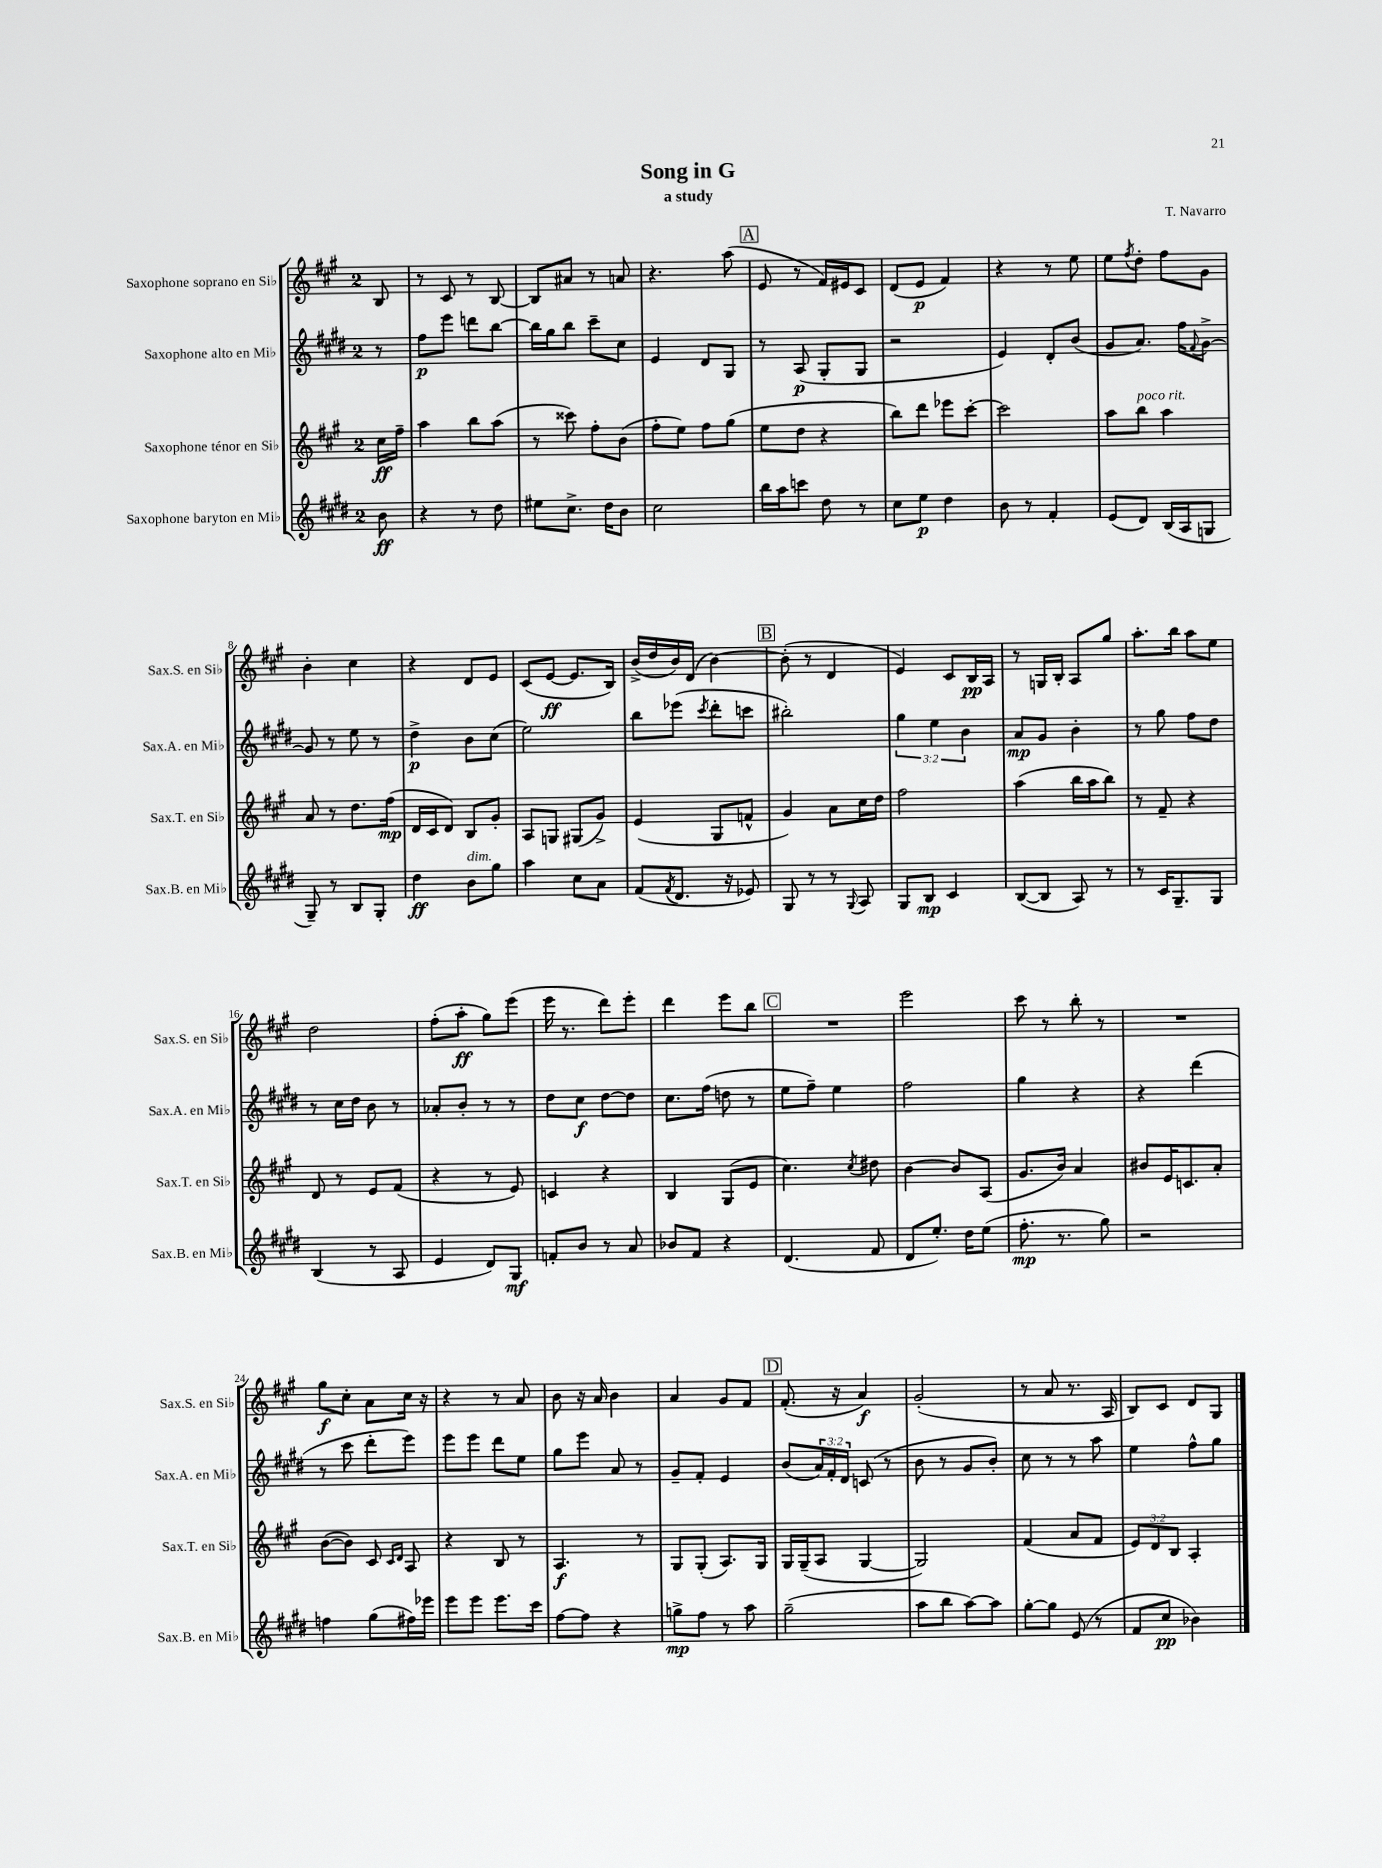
\header { title = "Song in G" composer = "T. Navarro" subtitle = "a study" }
<<
\new StaffGroup <<
\new Staff = "s0" \with { instrumentName = "Saxophone soprano en Sib" shortInstrumentName = "Sax.S. en Sib" } {
    \clef treble \key a \major \once \override Staff.TimeSignature.style = #'single-digit \time 2/4 \partial 8
    b8 |
    r8 cis'8 r8 b8~ |
    b8 ais'8 r8 a'8 |
    r4. a''8( |
    \mark \markup { \box "A" } e'8 r8 fis'16) eis'16 cis'8 |
    d'8( e'8\p fis'4) |
    r4 r8 e''8 |
    e''8 \acciaccatura { fis''8 } d''8-. fis''8 gis'8 |
    b'4-. cis''4 |
    r4 d'8 e'8 |
    cis'8( e'8~\ff e'8. b16) |
    b'16->( d''16 b'16) d'16( b'4~) |
    \mark \markup { \box "B" } b'8-.( r8 d'4 |
    e'4) cis'8 b16\pp a16 |
    r8 g16 b16-. a8 gis''8 |
    a''8.-. b''16 a''8 e''8 |
    d''2 |
    fis''8-.( a''8-.\ff gis''8) e'''8( |
    e'''16 r8. d'''8) e'''8-. |
    d'''4 e'''8 b''8 |
    \mark \markup { \box "C" } R2 |
    e'''2 |
    cis'''8 r8 b''8-. r8 |
    R2 |
    gis''8\f cis''8-. a'8 cis''16 r16 |
    r4 r8 a'8 |
    b'8 r16 a'16 b'4 |
    a'4 gis'8 fis'8 |
    \mark \markup { \box "D" } fis'8.-.( r16 a'4\f) |
    gis'2-.( |
    r8 a'8 r8. a16 |
    b8) cis'8 d'8 gis8 \bar "|." |
}
\new Staff = "s1" \with { instrumentName = "Saxophone alto en Mib" shortInstrumentName = "Sax.A. en Mib" } {
    \clef treble \key e \major \once \override Staff.TimeSignature.style = #'single-digit \time 2/4 \override Staff.TupletNumber.text = #tuplet-number::calc-fraction-text \partial 8
    r8 |
    fis''8\p e'''8 d'''8 b''8~ |
    b''16 gis''16 b''8 cis'''8-- cis''8 |
    e'4 dis'8 gis8 |
    \mark \markup { \box "A" } r8 a8\p( gis8-. gis8 |
    r2 |
    e'4) dis'8-. b'8( |
    gis'8 a'8.) fis''16 \appoggiatura { fis'8 } gis'8~-> |
    gis'8 r8 e''8 r8 |
    dis''4->\p b'8 cis''8( |
    e''2) |
    b''8 ees'''8( \acciaccatura { cis'''8 } dis'''8-. c'''8 |
    \mark \markup { \box "B" } bis''2-.) |
    \tuplet 3/2 { gis''4 e''4 b'4 } |
    a'8\mp gis'8 b'4-. |
    r8 gis''8 fis''8 dis''8 |
    r8 cis''16 dis''16 b'8 r8 |
    aes'8-. b'8-. r8 r8 |
    dis''8 cis''8\f dis''8~ dis''8 |
    cis''8. fis''16( d''8 r8 |
    \mark \markup { \box "C" } e''8 fis''8--) e''4 |
    fis''2 |
    gis''4 r4 |
    r4 dis'''4( |
    r8 cis'''8 dis'''8-. e'''8) |
    e'''8 e'''8 dis'''8 e''8 |
    gis''8 e'''8 a'8 r8 |
    gis'8-- fis'8-. e'4 |
    \mark \markup { \box "D" } b'8( \tuplet 3/2 { a'16) fis'16-. dis'16 } c'8( r8 |
    b'8 r8 gis'8 b'8-.) |
    cis''8 r8 r8 a''8 |
    e''4 fis''8-^ gis''8 \bar "|." |
}
\new Staff = "s2" \with { instrumentName = "Saxophone ténor en Sib" shortInstrumentName = "Sax.T. en Sib" } {
    \clef treble \key a \major \once \override Staff.TimeSignature.style = #'single-digit \time 2/4 \override Staff.TupletNumber.text = #tuplet-number::calc-fraction-text \partial 8
    cis''16\ff fis''16-- |
    a''4 b''8 a''8( |
    r8 cisis'''8) fis''8-. b'8( |
    fis''8-. e''8) fis''8 gis''8( |
    \mark \markup { \box "A" } e''8 d''8 r4 |
    b''8) d'''8 ees'''8 cis'''8~-. |
    cis'''2 |
    a''8 b''8^\markup { \italic "poco rit." } a''4 |
    a'8 r8 d''8. fis''16\mp( |
    d'16 cis'16 d'8) b8 gis'8-. |
    a8 g8 gis8( gis'8->) |
    e'4( gis8 f'8-^ |
    \mark \markup { \box "B" } gis'4) a'8 cis''16 d''16 |
    fis''2 |
    a''4( b''16 a''16 b''8) |
    r8 fis'8-- r4 |
    d'8 r8 e'8 fis'8( |
    r4 r8 e'8) |
    c'4 r4 |
    b4 gis8( e'8 |
    \mark \markup { \box "C" } cis''4.) \acciaccatura { cis''8 } dis''8 |
    b'4~ b'8 a8( |
    gis'8. b'16) a'4 |
    bis'8 e'16 c'8. a'8-. |
    b'8~( b'8) cis'8 \grace { cis'16 d'16 } a8 |
    r4 b8 r8 |
    a4.\f r8 |
    gis8 gis8-.( a8.) gis16 |
    \mark \markup { \box "D" } gis16 gis16--( a8 gis4~ |
    gis2) |
    fis'4( a'8 fis'8 |
    \tuplet 3/2 { e'8) d'8 b8 } a4-. \bar "|." |
}
\new Staff = "s3" \with { instrumentName = "Saxophone baryton en Mib" shortInstrumentName = "Sax.B. en Mib" } {
    \clef treble \key e \major \once \override Staff.TimeSignature.style = #'single-digit \time 2/4 \partial 8
    b'8\ff |
    r4 r8 dis''8 |
    eis''8 cis''8.-> dis''16 b'8 |
    cis''2 |
    \mark \markup { \box "A" } b''16 a''16 c'''8 dis''8 r8 |
    cis''8 e''8\p dis''4 |
    b'8 r8 fis'4-. |
    e'8( dis'8) b16( a16 g8 |
    gis8--) r8 b8 gis8-. |
    dis''4\ff b'8^\markup { \italic "dim." } gis''8 |
    a''4 cis''8 a'8 |
    fis'8( \acciaccatura { fis'8 } dis'8. r16 ees'8) |
    \mark \markup { \box "B" } gis8 r8 r8 \appoggiatura { gis8 } a8 |
    gis8 b8\mp cis'4 |
    b8~( b8 a8) r8 |
    r8 cis'16 gis8.-- gis8 |
    b4( r8 a8 |
    e'4 dis'8) gis8\mf |
    f'8-. b'8 r8 a'8 |
    bes'8 fis'8 r4 |
    \mark \markup { \box "C" } dis'4.( fis'8 |
    dis'8 e''8.-.) dis''16 e''8( |
    fis''8.-.\mp r8. gis''8) |
    r2 |
    f''4 gis''8( fis''16) ees'''16 |
    e'''8 e'''8 e'''8. cis'''16 |
    fis''8~ fis''8 r4 |
    g''8->\mp fis''8 r8 a''8 |
    \mark \markup { \box "D" } gis''2--( |
    a''8 b''8 a''8~) a''8 |
    gis''8~-. gis''8 e'8( r8 |
    fis'8 cis''8\pp bes'4) \bar "|." |
}
>>
>>
